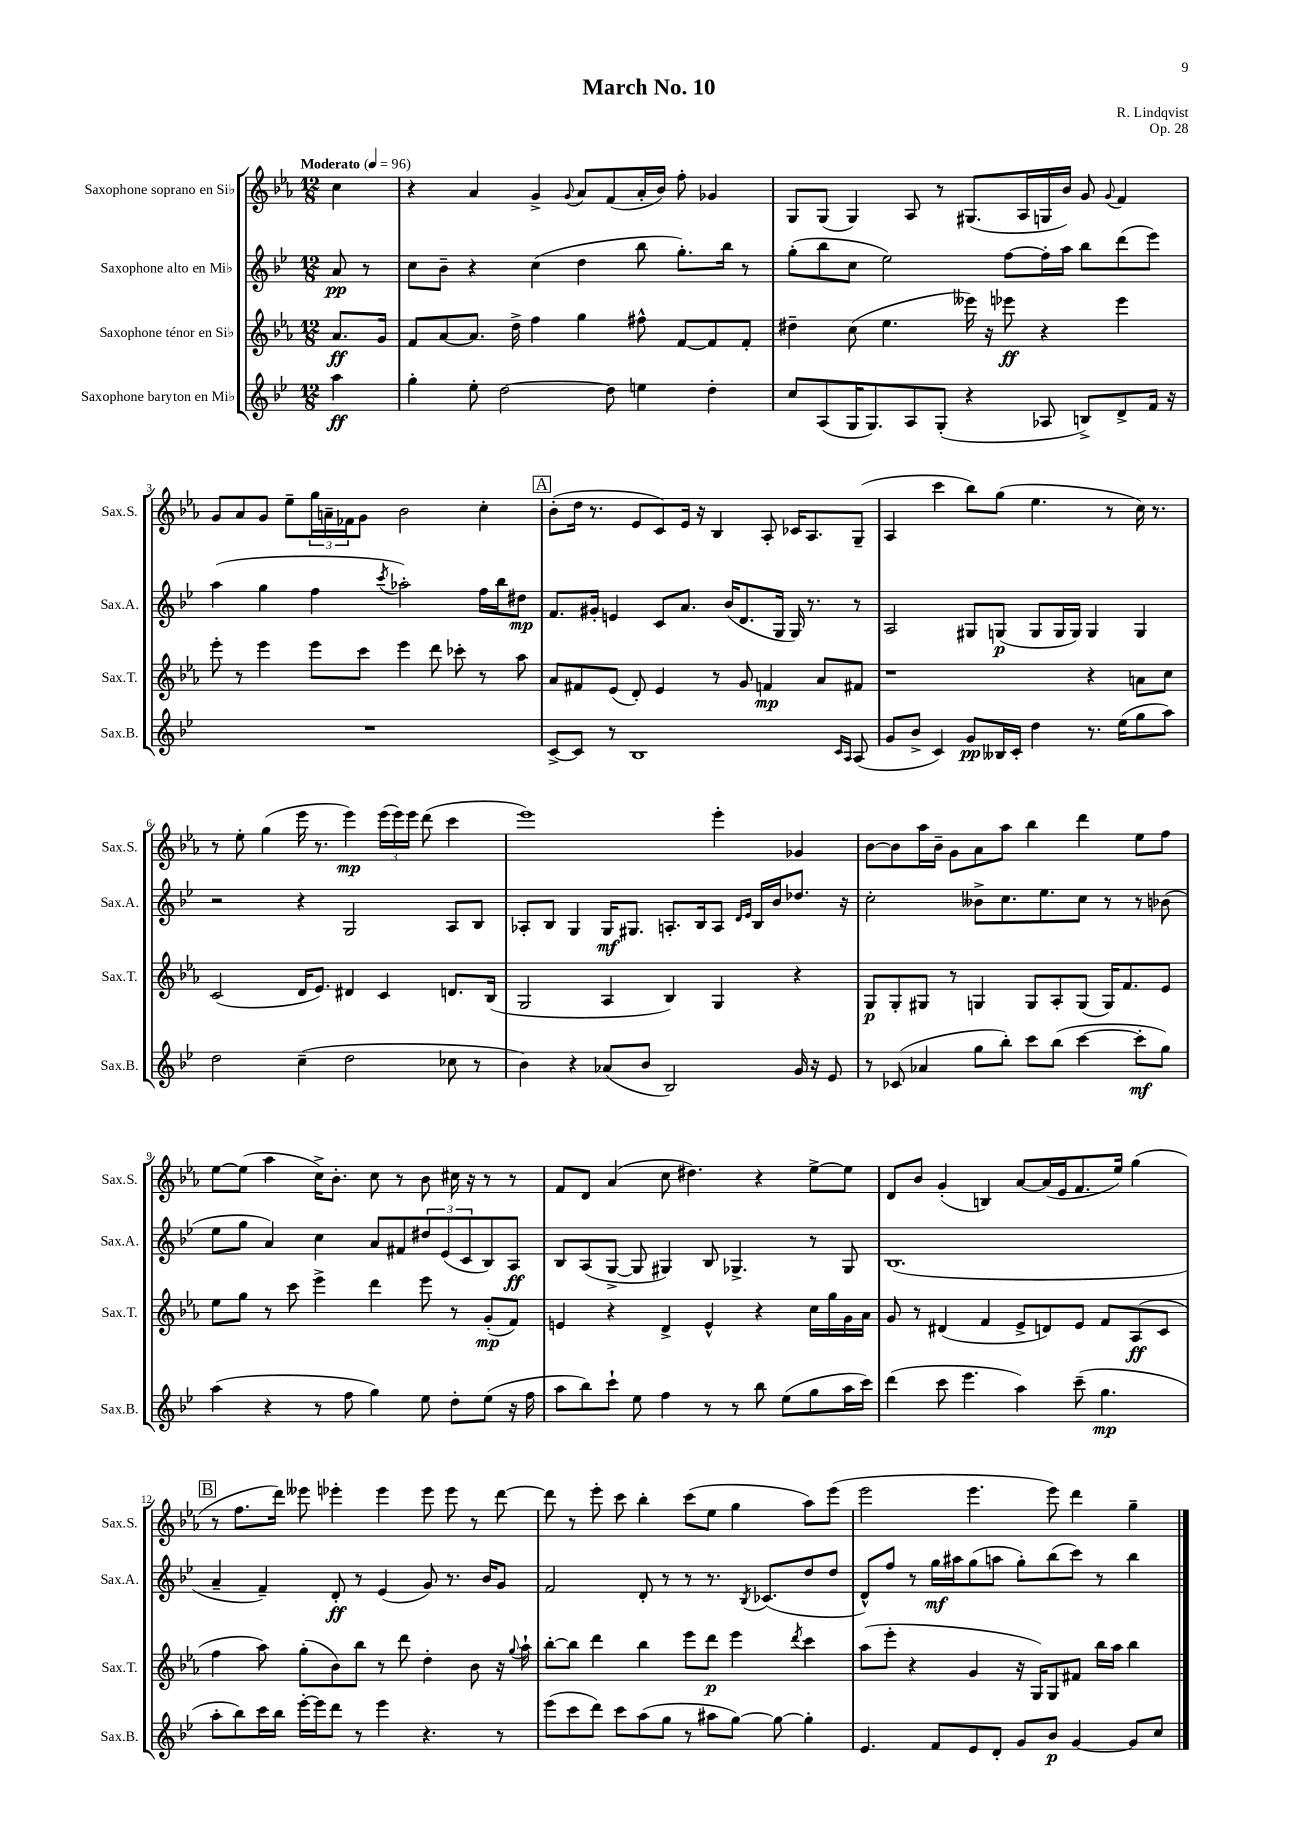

**kern	**dynam	**kern	**dynam	**kern	**dynam	**kern	**dynam
*part4	*part4	*part3	*part3	*part2	*part2	*part1	*part1
*staff4	*staff4	*staff3	*staff3	*staff2	*staff2	*staff1	*staff1
*I"Saxophone baryton en Mi♭	*	*I"Saxophone ténor en Si♭	*	*I"Saxophone alto en Mi♭	*	*I"Saxophone soprano en Si♭	*
*I'Sax.B.	*	*I'Sax.T.	*	*I'Sax.A.	*	*I'Sax.S.	*
*clefG2	*	*clefG2	*	*clefG2	*	*clefG2	*
*k[b-e-]	*	*k[b-e-a-]	*	*k[b-e-]	*	*k[b-e-a-]	*
*M12/8	*	*M12/8	*	*M12/8	*	*M12/8	*
*MM96	*	*MM96	*	*MM96	*	*MM96	*
=	=	=	=	=	=	=	=
!	!	!	!	!	!	!LO:TX:a:B:t=Moderato	!
4aa\	ff	8.a-/L	ff	8a/	pp	4cc\	.
.	.	.	.	8r	.	.	.
.	.	16g/Jk	.	.	.	.	.
=1	=1	=1	=1	=1	=1	=1	=1
4gg'\	.	8f/L	.	8cc\L	.	4r	.
.	.	[8a-/	.	8b-~\J	.	.	.
8ee-'\	.	8.a-/J]	.	4r	.	4a-/	.
[2dd\	.	.	.	.	.	.	.
.	.	16dd^\	.	.	.	.	.
.	.	4ff\	.	(4cc\	.	4g^/	.
.	.	.	.	.	.	8qqg/	.
.	.	4gg\	.	4dd\	.	8a-/L	.
8dd\]	.	.	.	.	.	(8f/	.
4een\	.	8ff#X^^\	.	8bb-\	.	16a-'/L	.
.	.	.	.	.	.	16b-/JJ)	.
.	.	[8f/L	.	8.gg'\L)	.	8ff'\	.
4dd'\	.	8f/]	.	.	.	4g-X/	.
.	.	.	.	16bb-\Jk	.	.	.
.	.	8f'/J	.	8r	.	.	.
=2	=2	=2	=2	=2	=2	=2	=2
8cc/L	.	4dd#X~\	.	(8gg'\L	.	8G/L	.
(8A/	.	.	.	8bb-\	.	(8G/J	.
16G/K	.	(8cc\	.	8cc\J	.	4G/)	.
8.G/)	.	.	.	.	.	.	.
.	.	4.ee-\	.	2ee-\)	.	.	.
8A/	.	.	.	.	.	8A-/	.
(8G'/J	.	.	.	.	.	8r	.
4r	.	16eee--X\)	.	.	.	(8.G#X/L	.
.	.	16r	.	.	.	.	.
.	.	8eee-X\	ff	[8ff\L	.	.	.
.	.	.	.	.	.	16A-/L	.
8A-X/	.	4r	.	16ff'\L]	.	16Gn/	.
.	.	.	.	16aa\JJ	.	16b-/JJ)	.
8Bn^/L)	.	.	.	8bb-\L	.	8g/	.
.	.	.	.	.	.	8qqg/	.
8d^/	.	4eee-\	.	(8ddd\	.	4f/	.
16f/Jk	.	.	.	8eee-\J)	.	.	.
16r	.	.	.	.	.	.	.
!!LO:LB:g=z
=3	=3	=3	=3	=3	=3	=3	=3
1.r	.	8eee-'\	.	(4aa\	.	8g/L	.
.	.	8r	.	.	.	8a-/	.
.	.	4eee-\	.	4gg\	.	8g/J	.
.	.	.	.	.	.	8ee-~\L	.
.	.	8eee-\L	.	4ff\	.	24gg\L	.
.	.	.	.	.	.	24an~\	.
.	.	.	.	.	.	24f-X\J	.
.	.	8ccc\J	.	.	.	8g\J	.
.	.	.	.	8qccc/	.	.	.
.	.	4eee-\	.	2aa-X'\)	.	2b-\	.
.	.	8ddd\	.	.	.	.	.
.	.	8ccc-X'\	.	.	.	.	.
.	.	8r	.	16ff\LL	.	4cc'\	.
.	.	.	.	16bb-\J	.	.	.
.	.	8aa-\	.	8dd#X\J	mp	.	.
!!LO:REH:place=s1:t=A
=4	=4	=4	=4	=4	=4	=4	=4
[8c^/L	.	8a-/L	.	8.f/L	.	(8b-'\L	.
8c/J]	.	8f#X/	.	.	.	16dd\Jk	.
.	.	.	.	16g#X'/Jk	.	8.r	.
8r	.	(8e-/J	.	4en/	.	.	.
1B-	.	8d'/)	.	.	.	8e-/L	.
.	.	4e-/	.	8c/L	.	8c/)	.
.	.	.	.	8.a/J	.	16e-/Jk	.
.	.	.	.	.	.	16r	.
.	.	8r	.	.	.	4B-/	.
.	.	.	.	(16b-/KL	.	.	.
.	.	8g/	.	8.d/	.	.	.
.	.	4fn/	mp	.	.	8A-'/	.
.	.	.	.	16G/Jk	.	.	.
.	.	.	.	16G/)	.	16c-X/KL	.
.	.	.	.	8.r	.	8.A-/	.
.	.	8a-/L	.	.	.	.	.
16qqc/LL	.	.	.	.	.	.	.
16qqA/JJ	.	.	.	.	.	.	.
(8A/	.	8f#X/J	.	8r	.	(8G~/J	.
=5	=5	=5	=5	=5	=5	=5	=5
8g/L	.	1r	.	2A/	.	4A-/	.
8b-^/J	.	.	.	.	.	.	.
4c/)	.	.	.	.	.	4ccc\	.
8g/L	pp	.	.	8G#X/L	.	8bb-\L)	.
16B--X/L	.	.	.	(8Gn/J	p	(8gg\J	.
16c'/JJ	.	.	.	.	.	.	.
4dd\	.	.	.	8G/L	.	4.ee-\	.
.	.	.	.	16G/L	.	.	.
.	.	.	.	16G/JJ)	.	.	.
8.r	.	4r	.	4G/	.	.	.
.	.	.	.	.	.	8r	.
(16ee-\KL	.	.	.	.	.	.	.
8gg\	.	8an\L	.	4G/	.	16cc\)	.
.	.	.	.	.	.	8.r	.
8aa\J)	.	8cc\J	.	.	.	.	.
!!LO:LB:g=z
=6	=6	=6	=6	=6	=6	=6	=6
2dd\	.	(2c/	.	2r	.	8r	.
.	.	.	.	.	.	8ee-'\	.
.	.	.	.	.	.	(4gg\	.
(4cc~\	.	16d/KL	.	4r	.	16eee-\	.
.	.	8.e-/J)	.	.	.	8.r	.
2dd\	.	4d#X/	.	2G/	.	4eee-\)	mp
.	.	4c/	.	.	.	(24eee-\LL	.
.	.	.	.	.	.	24eee-\)	.
.	.	.	.	.	.	24eee-\JJ	.
.	.	.	.	.	.	(8ddd\	.
8cc-X\	.	8.dn/L	.	8A/L	.	4ccc\	.
8r	.	.	.	8B-/J	.	.	.
.	.	(16B-/Jk	.	.	.	.	.
=7	=7	=7	=7	=7	=7	=7	=7
4b-\)	.	2G/	.	8A-X'/L	.	1eee-)	.
.	.	.	.	8B-/J	.	.	.
4r	.	.	.	4G/	.	.	.
(8a-X/L	.	4A-/	.	16G/KL	mf	.	.
.	.	.	.	8.G#X/J	.	.	.
8b-/J	.	.	.	.	.	.	.
2B-/)	.	4B-/)	.	8.An'/L	.	.	.
.	.	.	.	16B-/k	.	.	.
.	.	4G/	.	8A/J	.	4eee-'\	.
.	.	.	.	16qqd/LL	.	.	.
.	.	.	.	16qqe-/JJ	.	.	.
.	.	.	.	16B-/LL	.	.	.
.	.	.	.	16b-/J	.	.	.
16g/	.	4r	.	8.dd-X/J	.	4g-X/	.
16r	.	.	.	.	.	.	.
8e-/	.	.	.	.	.	.	.
.	.	.	.	16r	.	.	.
=8	=8	=8	=8	=8	=8	=8	=8
8r	.	8G/L	p	2cc'\	.	[8b-\L	.
(8c-X/	.	8G'/	.	.	.	8b-\]	.
4a-X/	.	8G#X/J	.	.	.	16aa-\L	.
.	.	.	.	.	.	16b-~\JJ	.
.	.	8r	.	.	.	8g\L	.
8gg\L	.	4Gn/	.	8b--X^\L	.	8a-\	.
8bb-'\J)	.	.	.	8.cc\	.	8aa-\J	.
8ccc\L	.	8G/L	.	.	.	4bb-\	.
.	.	.	.	8.ee-\	.	.	.
(8bb-\J	.	8A-'/	.	.	.	.	.
[4ccc\	.	(8G/J	.	8cc\J	.	4ddd\	.
.	.	16G/KL)	.	8r	.	.	.
.	.	8.f/	.	.	.	.	.
8ccc'\L]	mf	.	.	8r	.	8ee-\L	.
8gg\J)	.	8e-/J	.	(8b-X\	.	8ff\J	.
!!LO:LB:g=z
=9	=9	=9	=9	=9	=9	=9	=9
(4aa\	.	8ee-\L	.	8ee-\L	.	[8ee-\L	.
.	.	8gg\J	.	8gg\J	.	(8ee-\J]	.
4r	.	8r	.	4a/)	.	4aa-\	.
.	.	8ccc\	.	.	.	.	.
8r	.	4eee-^\	.	4cc\	.	16cc^\KL)	.
.	.	.	.	.	.	8.b-'\J	.
8ff\	.	.	.	.	.	.	.
4gg\)	.	4ddd\	.	8a/L	.	8cc\	.
.	.	.	.	8f#X/	.	8r	.
8ee-\	.	8eee-\	.	12dd#X/	.	8b-\	.
.	.	.	.	(12e-/	.	.	.
8dd'\L	.	8r	.	.	.	16cc#X\	.
.	.	.	.	12c/	.	.	.
.	.	.	.	.	.	16r	.
(8ee-\J	.	(8g'/L	mp	8B-/)	.	8r	.
16r	.	8f/J)	.	8A/J	ff	8r	.
16ff\	.	.	.	.	.	.	.
=10	=10	=10	=10	=10	=10	=10	=10
8aa\L	.	4en/	.	8B-/L	.	8f/L	.
8bb-\)	.	.	.	(8A/	.	8d/J	.
8ccc`\J	.	4r	.	[8G^/J	.	(4a-/	.
8ee-\	.	.	.	8G/]	.	.	.
4ff\	.	4d^/	.	4G#X/)	.	8cc\	.
.	.	.	.	.	.	4.dd#X\)	.
8r	.	4e^^/	.	8B-/	.	.	.
8r	.	.	.	4.G-X^/	.	.	.
8bb-\	.	4r	.	.	.	4r	.
(8ee-\L	.	.	.	.	.	.	.
8gg\	.	16cc\LL	.	8r	.	[8ee-^\L	.
.	.	16gg\	.	.	.	.	.
16aa\L	.	16g\	.	8G-/	.	8ee-\J]	.
16ccc\JJ)	.	16a-\JJ	.	.	.	.	.
=11	=11	=11	=11	=11	=11	=11	=11
(4ddd\	.	8g/	.	(1.B-	.	8d/L	.
.	.	8r	.	.	.	8b-/J	.
8ccc\	.	(4d#X/	.	.	.	(4g'/	.
4.eee-\	.	.	.	.	.	.	.
.	.	4f/	.	.	.	4Bn/)	.
4aa\)	.	8e-^/L	.	.	.	[8a-/L	.
.	.	8dn/)	.	.	.	(16a-/L]	.
.	.	.	.	.	.	16e-/J	.
(8ccc~\	.	8e-/J	.	.	.	8.f/	.
4.gg\	mp	8f/L	.	.	.	.	.
.	.	.	.	.	.	16ee-/Jk)	.
.	.	(8A-/	ff	.	.	(4gg\	.
.	.	8c/J	.	.	.	.	.
!!LO:LB:g=z
!!LO:REH:place=s1:t=B
=12	=12	=12	=12	=12	=12	=12	=12
8aa'\L	.	4ff\	.	4a~/	.	8r	.
8bb-\)	.	.	.	.	.	8.ff\L	.
16ccc\L	.	8aa-\)	.	4f~/)	.	.	.
16bb-\JJ	.	.	.	.	.	16ddd\Jk)	.
[16eee-'\LL	.	(8gg'\L	.	.	.	8eee--X\	.
16eee-\J]	.	.	.	.	.	.	.
8ddd\J	.	8b-\)	.	8d'/	ff	4eee-X'\	.
8r	.	8bb-\J	.	8r	.	.	.
4eee-\	.	8r	.	(4e-/	.	4eee-\	.
.	.	8ddd\	.	.	.	.	.
4.r	.	4dd'\	.	8g/)	.	8eee-\	.
.	.	.	.	8.r	.	8eee-\	.
.	.	8b-\	.	.	.	8r	.
.	.	.	.	16b-/KL	.	.	.
8r	.	16r	.	8g/J	.	[8ddd\	.
.	.	8qqgg/	.	.	.	.	.
.	.	16aa-`\	.	.	.	.	.
=13	=13	=13	=13	=13	=13	=13	=13
(8eee-\L	.	[8bb-'\L	.	2f/	.	8ddd\]	.
8ccc\	.	8bb-\J]	.	.	.	8r	.
8ddd\J)	.	4ddd\	.	.	.	8eee-'\	.
8ccc\L	.	.	.	.	.	8ccc\	.
(8aa\	.	4bb-\	.	8d'/	.	4bb-'\	.
8gg\J	.	.	.	8r	.	.	.
8r	.	8eee-\L	.	8r	.	(8ccc\L	.
8aa#X\L	.	8ddd\J	p	8.r	.	8ee-\J	.
[8gg\J)	.	4eee-\	.	.	.	4gg\	.
.	.	.	.	8qB-/	.	.	.
.	.	.	.	(8.c-X/L	.	.	.
8gg\_	.	.	.	.	.	.	.
.	.	8qddd/	.	.	.	.	.
4gg'\]	.	4ccc\	.	8dd/	.	8aa-\L)	.
.	.	.	.	8dd/J	.	(8eee-\J	.
=14	=14	=14	=14	=14	=14	=14	=14
4.e-/	.	(8aa-\L	.	8d^^/L)	.	2eee-\	.
.	.	8eee-'\J	.	8ff/J	.	.	.
.	.	4r	.	8r	.	.	.
8f/L	.	.	.	16gg\LL	mf	.	.
.	.	.	.	16aa#X\J	.	.	.
8e-/	.	4g/	.	(8gg\	.	4.eee-\	.
8d'/J	.	.	.	8aan\J	.	.	.
8g/L	.	16r	.	8gg'\L)	.	.	.
.	.	16G/KL)	.	.	.	.	.
8b-/J	p	8G/	.	(8bb-\	.	8eee-\)	.
[4g/	.	8f#X/J	.	8ccc\J)	.	4ddd\	.
.	.	16bb-\LL	.	8r	.	.	.
.	.	16aa-\JJ	.	.	.	.	.
8g/L]	.	4bb-\	.	4bb-\	.	4gg~\	.
8cc/J	.	.	.	.	.	.	.
==	==	==	==	==	==	==	==
*-	*-	*-	*-	*-	*-	*-	*-
